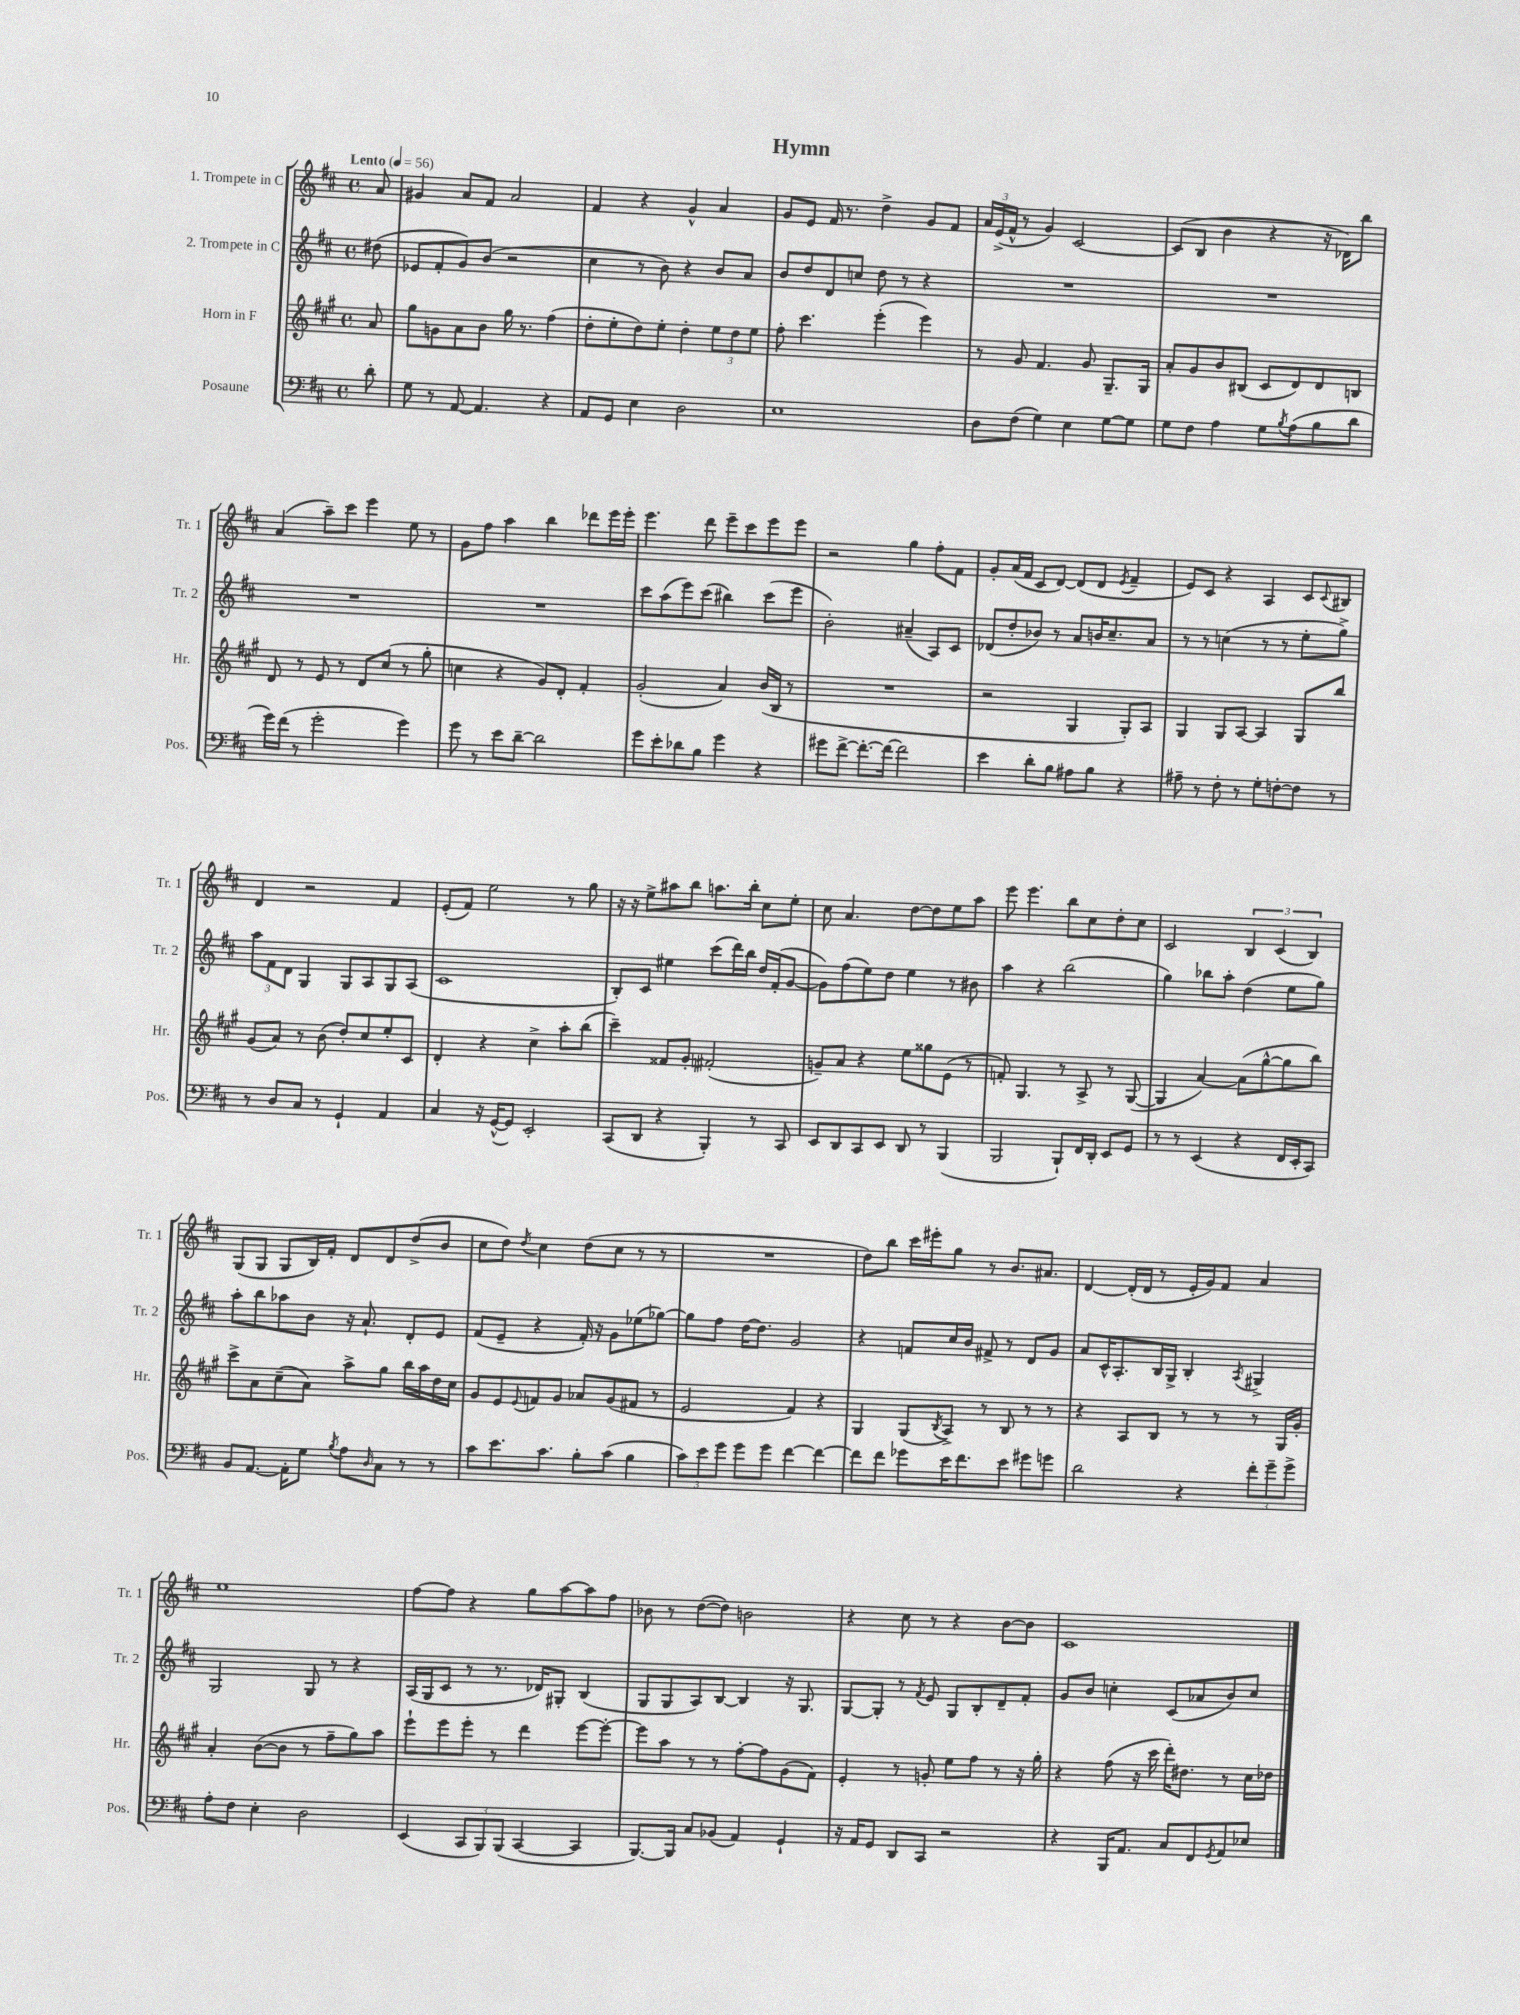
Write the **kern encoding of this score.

**kern	**kern	**kern	**kern
*part4	*part3	*part2	*part1
*staff4	*staff3	*staff2	*staff1
*I"Posaune	*I"Horn in F	*I"2. Trompete in C	*I"1. Trompete in C
*I'Pos.	*I'Hr.	*I'Tr. 2	*I'Tr. 1
*clefF4	*clefG2	*clefG2	*clefG2
*k[f#c#]	*k[f#c#g#]	*k[f#c#]	*k[f#c#]
*M4/4	*M4/4	*M4/4	*M4/4
*met(c)	*met(c)	*met(c)	*met(c)
*MM56	*MM56	*MM56	*MM56
=	=	=	=
!	!	!	!LO:TX:a:B:t=Lento
8d'\	8a/	(8dd#X\	8a/
=1	=1	=1	=1
8G\	8gg#\L	8e-X/L	4g#X/
8r	8gn\	8f#'/	.
[8AA/	8a\	8g/)	8a/L
4.AA/]	8b\J	(8b/J	8f#/J
.	16gg#\	2r	2a/
.	8.r	.	.
4r	(4ff#\	.	.
=2	=2	=2	=2
8AA/L	8dd'\L	4cc#\	4f#/
8GG/J	8ee'\	.	.
4E\	8dd\)	8r	4r
.	8ee'\J	8b\)	.
2D\	4dd'\	4r	4g^^/
.	12ee\L	8b/L	4a/
.	12dd\	.	.
.	.	8a/J	.
.	12ee\J	.	.
=3	=3	=3	=3
1E	8ff#'\	8b/L	8g/L
.	4.ccc#\	8dd/	8e/J
.	.	8d/	16f#/
.	.	.	8.r
.	.	8ccn/J	.
.	(4eee'\	8dd\	4dd^\
.	.	8r	.
.	4eee\)	4r	8g/L
.	.	.	8f#/J
=4	=4	=4	=4
8D\L	8r	1r	24a/LL
.	.	.	(24e^/
.	.	.	24f#^^/JJ
(8F#\J	8g#/	.	8r
4G\)	4.f#/	.	4g/)
4E\	.	.	[2c#/
.	8g#/	.	.
[8G\L	8.G#~/L	.	.
8G\J]	.	.	.
.	16G#/Jk	.	.
=5	=5	=5	=5
8G\L	8a'/L	1r	(8c#/L]
8F#\J	8g#/	.	8B/J
4A\	8b/	.	4b\
.	(8B#X/J	.	.
8G\L	8c#/L	.	4r
8qB/	.	.	.
(8A\	8d/)	.	.
8B\	8d/	.	16r
.	.	.	16d-X\KL)
8d\J	8Bn/J	.	8bb\J
!!LO:LB:g=z
=6	=6	=6	=6
16g\LL)	8d/	1r	(4a/
(16f#\JJ	.	.	.
8r	8r	.	.
2g'\	8e/	.	8aa~\L)
.	8r	.	8ccc#\J
.	8d/L	.	4eee\
.	(8cc#/J	.	.
4g\)	8r	.	8ee\
.	8gg#'\	.	8r
=7	=7	=7	=7
8g\	4ccn\	1r	8g\L
8r	.	.	8ff#\J
8e\L	4r	.	4aa\
[8d~\J	.	.	.
2d\]	8g#/L)	.	4bb\
.	8d'/J	.	.
.	4f#'/	.	8ddd-X\L
.	.	.	16eee\L
.	.	.	16eee'\JJ
=8	=8	=8	=8
8g\L	(2g#'/	8ccc#\L	4.eee\
8e'\	.	(8aa\	.
8d-X\	.	8eee\)	.
8B\J	.	(8ccc#\J	8ddd\
4g\	4a/)	4bb#X\)	8eee~\L
.	.	.	8ccc#\
4r	(16b/LL	(8ccc#\L	8eee\
.	16B/JJ	.	.
.	8r	8eee\J	8eee\J
=9	=9	=9	=9
8g#X\L	1r	2b'\)	2r
[8f#^\J	.	.	.
8.f#'\L_	.	.	.
16f#\Jk_	.	.	.
2f#\]	.	(4a#X~/	4gg\
.	.	8A/L)	8ff#'\L
.	.	8c#/J	8f#\J
=10	=10	=10	=10
4e\	2r	(8d-X/L	8g'/L
.	.	8dd'/	(16a/L
.	.	.	16f#/JJ
8d'\L	.	8b-X/J)	8c#/L
8B\J	.	8r	[8d/J)
8A#X\L	4G#/	8a/L	(8d/L]
8B\J	.	16bn/K	8d/J
.	.	8.cc#~/	.
.	.	.	8qe/
4r	8G#'/L)	.	4f#~/
.	8A/J	8a/J	.
=11	=11	=11	=11
8A#X~\	4G#/	8r	8e/L)
8r	.	8r	8c#/J
8F#'\	8G#/L	(4ccn\	4r
8r	[8A/J	.	.
8G'\L	4A/]	8r	4A/
[8Fn'\	.	8r	.
8F\J]	8G#/L	8ee'\L	8c#/L
.	.	.	8qqc#/
8r	8bb/J	8gg^\J)	8B#X/J
!!LO:LB:g=z
=12	=12	=12	=12
8r	(8g#/L	12aa\L	4d/
.	.	12f#\	.
8D/L	8a/J)	.	.
.	.	12d\J	.
8C#/J	8r	4G/	2r
8r	(8b\	.	.
4GG`/	8dd'/L)	8G/L	.
.	8cc#/	8A/	.
4AA/	8ee'/	8G/	4f#/
.	8c#/J	(8A/J	.
=13	=13	=13	=13
4C#/	4d'/	1c#	(8e'/L
.	.	.	8f#/J)
16r	4r	.	2ee\
([16GG^^/KL	.	.	.
8GG/J])	.	.	.
2EE'/	4cc#^\	.	.
.	8aa'\L	.	8r
.	(8bb\J	.	8gg\
=14	=14	=14	=14
(8CC#/L	4ccc#~\)	8B'/L)	16r
.	.	.	16r
8DD/J	.	8c#/J	8ee^\L
4r	8f##X/L	4ee#X\	8aa#X\
.	8g#'/J	.	8bb\J
4BBB'/)	(2f#X'/	(8ccc#\L	8.aan\L
.	.	16ddd\L)	.
.	.	16bb\JJ	16bb'\Jk
8r	.	16dd/LL	8cc#\L
.	.	(16f#'/J	.
8CC#/	.	[8g/J	8ee'\J
=15	=15	=15	=15
8EE/L	8gn~/L)	8g\L])	8cc#\
8DD/	8a/J	(8ff#\	4.a/
8CC#/	4r	8ee\)	.
8EE/J	.	8dd\J	.
8DD/	8ee\L	4ee\	[8dd\L
8r	8gg##X\	.	8dd\]
(4BBB/	(8e\J	8r	8ee\
.	8r	8b#X\	8aa\J
=16	=16	=16	=16
2BBB/	8fn'/)	4aa\	8eee\
.	4.G#/	.	4.eee\
.	.	4r	.
8BBB`/L)	8r	(2bb\	8bb\L
16FF#/L	8A^/	.	8cc#\
16DD'/JJ	.	.	.
8EE/L	8r	.	8dd'\
8GG/J	([8G#/	.	8cc#\J
=17	=17	=17	=17
8r	4G#/]	4gg\)	2c#/
8r	.	.	.
(4EE/	[4a/)	8bb-X\L	.
.	.	8aa'\J	.
4r	(8a\L]	(4dd\	6B/
.	[8gg#^^\	.	.
.	.	.	(6c#/
16FF#/LL	8gg#\]	8ee\L	.
16EE'/J	.	.	.
.	.	.	6B/)
8CC#/J)	8bb\J)	8gg\J)	.
!!LO:LB:g=z
=18	=18	=18	=18
8BB/L	8ccc#^\L	8aa'\L	(8G/L
[8.AA/J	8a\	8bb\	8G/J
.	(8cc#~\	8aa-X\	8G/L
16AA'\KL]	.	.	.
8G\J	8a\J)	8b\J	16B/L)
.	.	.	16f#'/JJ
8qB/	.	.	.
8A\L	8aa^\L	16r	8d/L
.	.	8.a`/	.
16qqD/	.	.	.
8C#\J	8gg#\J	.	8d/
8r	16bb\LL	8d'/L	(8dd^/
.	16aa\	.	.
8r	16dd\	8e/J	8b/J
.	16cc#\JJ	.	.
=19	=19	=19	=19
8c#\L	8g#/L	(8f#/L	8cc#\L
8.e\	8e/	8e~/J	8dd\J)
.	8qqe/	.	8qdd/
.	8fn/	4r	4cc#\
8.c#\J	.	.	.
.	8g#/J	.	.
8B'\L	8a-X/L	16f#'/)	(8dd\L
.	.	16r	.
(8c#\J	(8g#/	8g\L	8cc#\J
4B\	8f#X/J	(8ee-X\	8r
.	8r	[8gg-X\J)	8r
=20	=20	=20	=20
12c#\L)	2e/	8gg-\L]	1r
12e\	.	.	.
.	.	8ff#\J	.
12g\J	.	.	.
8g\L	.	[16dd\KL	.
.	.	8.dd\J]	.
8g\J	.	.	.
[4f#\	4f#/)	2g/	.
4f#\_	4r	.	.
=21	=21	=21	=21
8f#\L]	4G#/	4r	8dd\L)
8f#\J	.	.	8bb\J
8g-X\L	(8G#/L	8fn/L	16ccc#\LL
.	.	.	16eee#X'\J
.	8qB/	.	.
16e\K	8A^/J)	16cc#/L	8gg\J
8.f#\	.	16b/JJ	.
.	8r	8f#X^/	8r
8e\J	8B/	8r	8.b/L
8g#X\L	8r	8d/L	.
.	.	.	8.a#X/J
8gn\J	8r	8g/J	.
=22	=22	=22	=22
2d\	4r	8a/L	[4d/
.	.	16c#^^/K	.
.	.	8.A'/	.
.	8A/L	.	(16d'/LL]
.	.	.	16d/JJ
.	8B/J	16B/L	8r
.	.	16G^/JJ	.
4r	8r	4B'/	16e'/LL
.	.	.	16g/J)
.	8r	.	8f#/J
.	.	8qA/	.
12f#'\L	8r	4G#X^/	4a/
12g~\	.	.	.
.	16G#/LL	.	.
12g^\J	.	.	.
.	16g#'/JJ	.	.
!!LO:LB:g=z
=23	=23	=23	=23
8A'\L	4a'/	2G/	1ee
8F#\J	.	.	.
4E'\	([8b\L	.	.
.	8b\J]	.	.
2D\	8r	8G/	.
.	8ff#~\L	8r	.
.	8gg#\)	4r	.
.	8aa\J	.	.
=24	=24	=24	=24
(4EE/	8eee`\L	(16A/LL	[8ff#\L
.	.	16G/J	.
.	8eee\	8c#/J	8ff#\J]
12CC#/L	8eee'\J	8r	4r
12BBB/)	.	.	.
.	8r	8.r	.
(12BBB/J	.	.	.
[4CC#/	4ddd\	.	8gg\L
.	.	16d-X/KL)	.
.	.	8G#X'/J	[8aa\
4CC#/]	[8eee\L	(4B/	8aa\]
.	8eee'\J_	.	8ff#\J
=25	=25	=25	=25
[8.BBB/L)	8eee\L]	8G/L	8b-X\
.	8aa\J	8G/	8r
16BBB/Jk]	.	.	.
8C#/L	8r	8A/)	([8dd\L
(8BB-X/J	8r	[8B/J	8dd\J])
4AA/)	[8ff#'\L	4B/]	2bn\
.	8ff#\]	.	.
4GG`/	(8g#\	16r	.
.	.	8.G/	.
.	8f#\J)	.	.
=26	=26	=26	=26
16r	4e'/	[8G/L	4r
16AA/KL	.	.	.
8GG/J	.	8G'/J]	.
8DD/L	8r	8r	8cc#\
.	.	8qf#/	.
8CC#/J	8gn'/	8e/	8r
2r	8ee\L	8G/L	4r
.	8ff#\J	8B'/	.
.	8r	8d~/	[8b\L
.	16r	8f#'/J	8b\J]
.	16gg#'\	.	.
=27	=27	=27	=27
4r	4r	8g/L	1c#
.	.	8b/J	.
16BBB/KL	(8ff#\	4ccn'\	.
8.AA/J	.	.	.
.	16r	.	.
.	16ccc#\	.	.
8C#/L	16ddd'\KL)	(8c#/L	.
.	8.dd#X\J	.	.
8FF#/	.	8a-X/	.
8qGG/	.	.	.
8AA/	8r	8b/)	.
8E-X/J	16cc#\LL	8cc/J	.
.	16dd-X\JJ	.	.
==	==	==	==
*-	*-	*-	*-
